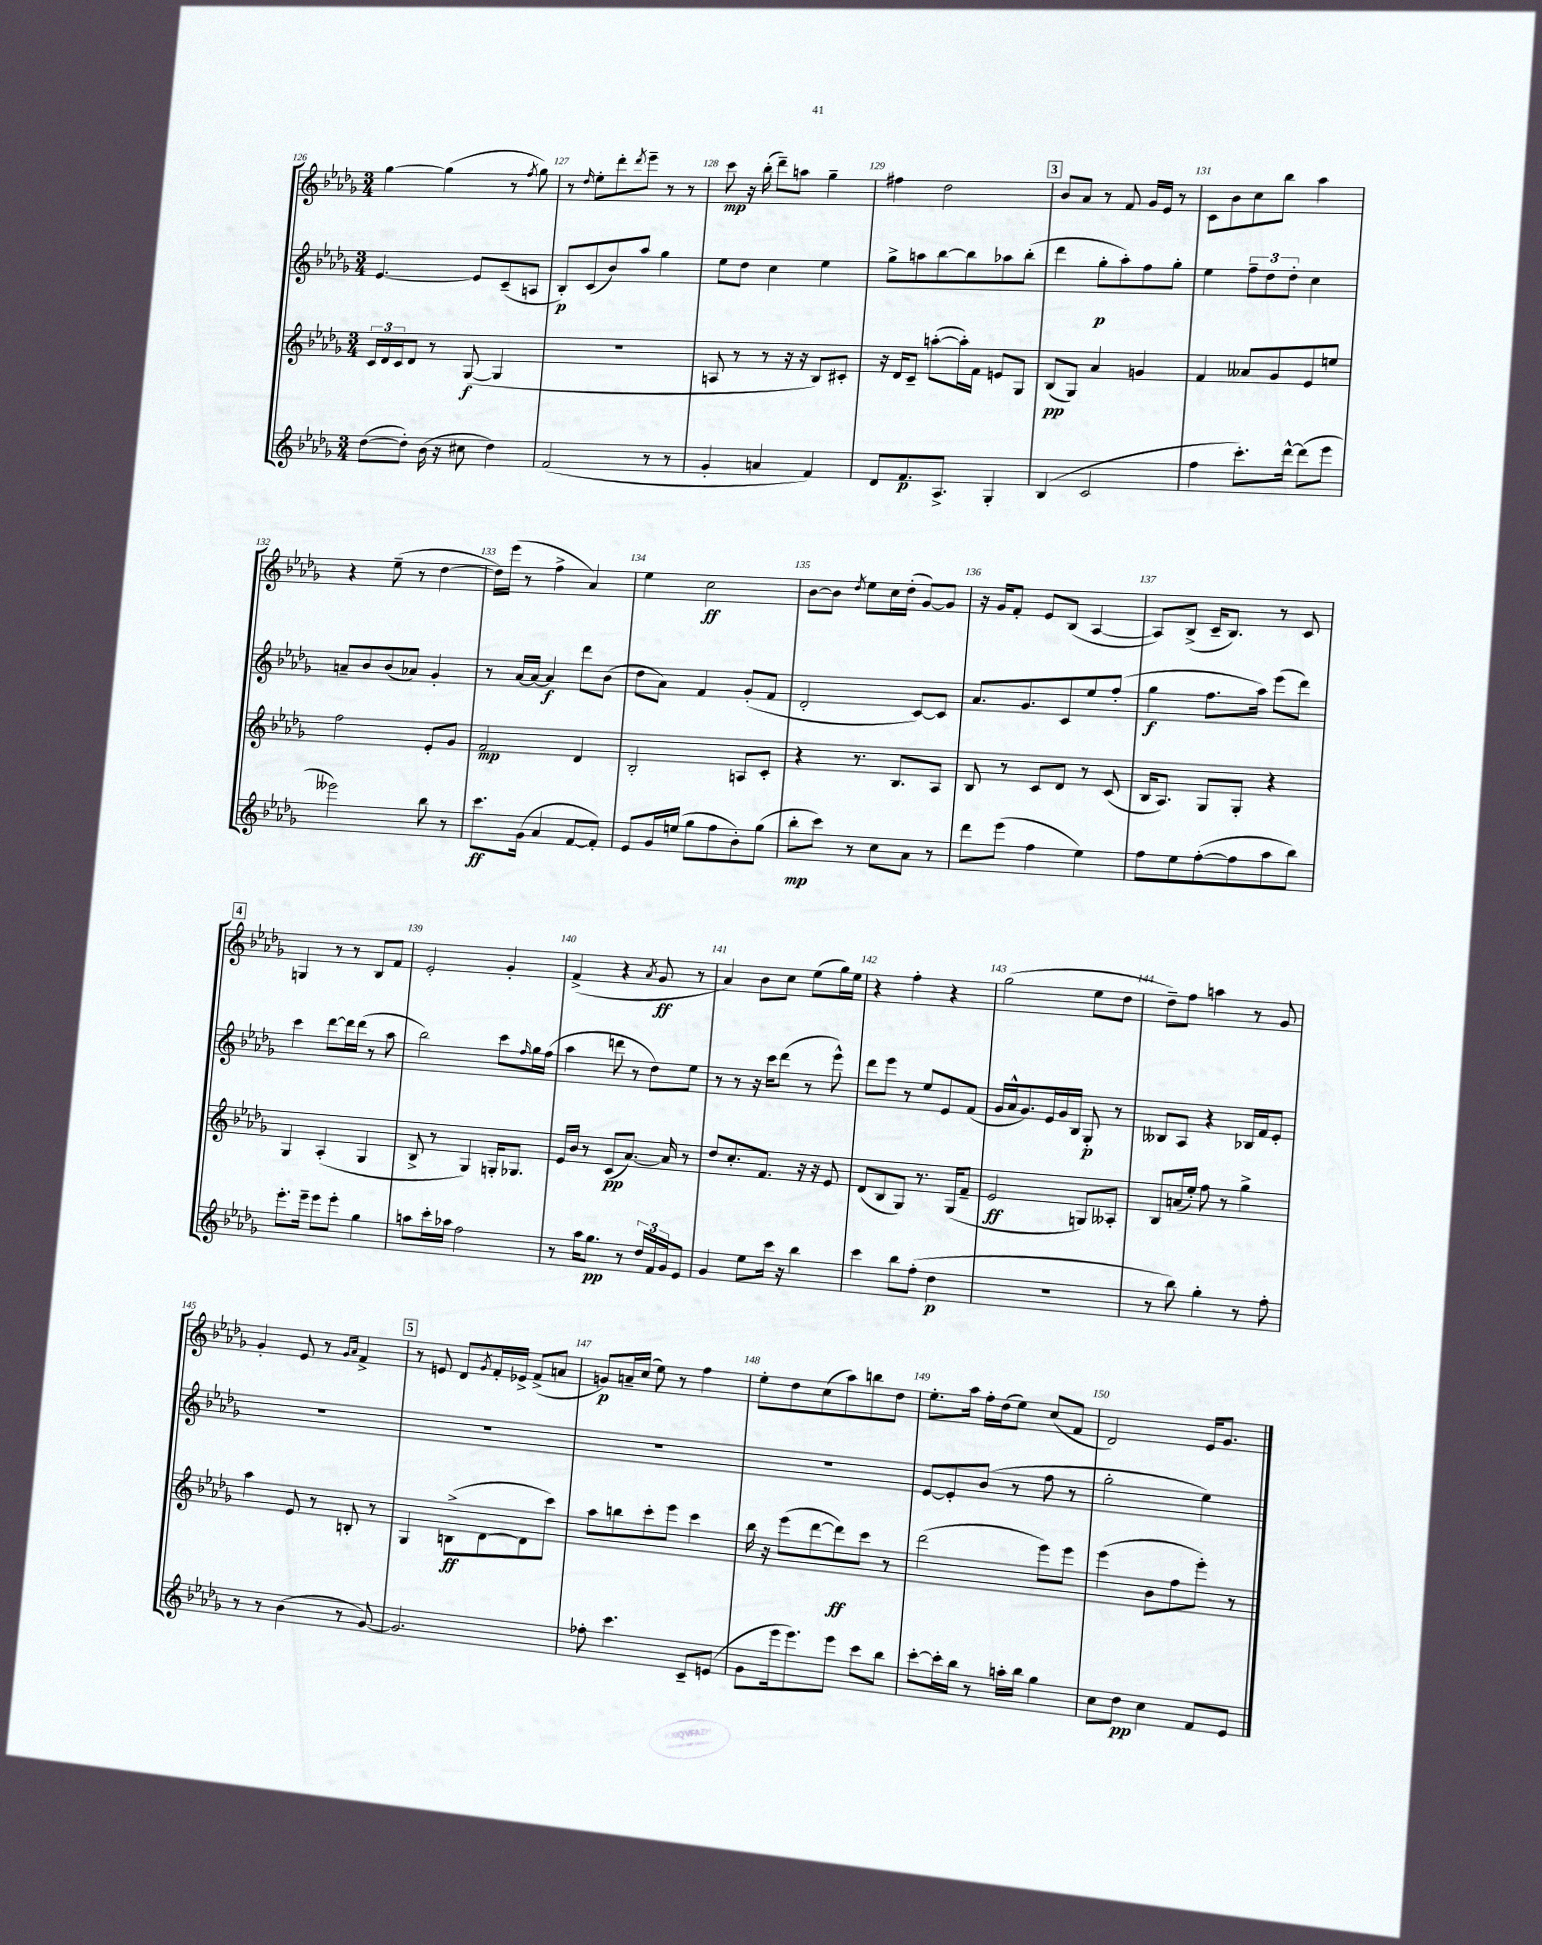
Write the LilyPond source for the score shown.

<<
\new StaffGroup <<
\new Staff = "s0" {
    \clef treble \key des \major \numericTimeSignature \time 3/4
    ges''4~ ges''4( r8 \acciaccatura { f''8 } ges''8) |
    r8 \grace { des''16 } ees''8-. des'''8-. \acciaccatura { des'''8 } ees'''8-- r8 r8 |
    c'''8\mp r16 bes''16-.( des'''8--) a''8 ges''4-- |
    fis''4 des''2 |
    \mark \markup { \box "3" } bes'8 aes'8 r8 f'8 ges'16 ees'16 r8 |
    c'8 bes'8 c''8 bes''8 aes''4 |
    r4 ees''8--( r8 des''4~ |
    des''16) ees'''16( r8 f''4-> aes'4) |
    ees''4 c''2\ff |
    bes'8~ bes'8 \acciaccatura { des''8 } ees''8 c''16 des''16-.( ges'8~) ges'8 |
    r16 ges'16 f'8-. ees'8 bes8( aes4~ |
    aes8) bes8->( c'16-- bes8.) r8 c'8 |
    \mark \markup { \box "4" } g4 r8 r8 bes8 f'8 |
    ees'2-. ges'4-. |
    f'4->( r4 \acciaccatura { aes'8 } ges'8\ff r8 |
    aes'4) bes'8 c''8 ees''8( ges''16) ees''16 |
    r4 f''4-. r4 |
    ges''2( ees''8 des''8 |
    des''8--) f''8 a''4 r8 ges'8 |
    ges'4-. ees'8 r8 \grace { ges'16 aes'16 } f'4-> |
    \mark \markup { \box "5" } r8 e'8 des'8 \acciaccatura { ges'8 } f'16-. ees'16-> f'8->( a'8 |
    g'8\p) a'16-- c''16( ees''8) r8 f''4 |
    ees''8-. des''8 c''8( aes''8) b''8 des''8 |
    ees''8.-. aes''16 f''16-. des''16( ees''8) c''8( f'8 |
    des'2) ees'16 ges'8. \bar "|." |
}
\new Staff = "s1" {
    \clef treble \key des \major \numericTimeSignature \time 3/4
    ees'4.~ ees'8 c'8--( a8 |
    bes8-.\p) c'8( bes'8) aes''8 ges''4 |
    ees''8 des''8 c''4 ees''4 |
    ges''8-> a''8 bes''8~ bes''8 aes''8 bes''8-.( |
    \mark \markup { \box "3" } des'''4 ges''8-.\p aes''8-.) f''8 ges''8-. |
    ees''4 \tuplet 3/2 { f''8-- des''8 des''8-. } c''4 |
    a'8-- bes'8 bes'8( aes'8) ges'4-. |
    r8 aes'16~ aes'16~ aes'4\f des'''8 bes'8( |
    des''8 aes'8) f'4 ges'8-.( f'8 |
    des'2-. c'8~) c'8 |
    aes'8. ges'8. c'8 ees''8 f''8-.( |
    ges''4\f f''8. aes''16) ees'''8( des'''8) |
    \mark \markup { \box "4" } c'''4 des'''8~ des'''16 des'''16( r8 aes''8 |
    bes''2) c'''8 \grace { f''16 } ges''16 f''16( |
    aes''4 d'''8 r8 des''8) ees''8 |
    r8 r8 r16 c'''16 des'''8( r8 ees'''8-^) |
    des'''8 ees'''8 r8 ees''8 ees'8 f'8( |
    ges'16 aes'16-^ ges'8.) ees'16 ges'16 bes16 ges8-.\p r8 |
    beses8 aes8 r4 bes16 f'16 ees'8-. |
    R2. |
    \mark \markup { \box "5" } R2. |
    R2. |
    R2. |
    ees'8~ ees'8-. bes'8( r8 f''8 r8 |
    ges''2-. ees''4) \bar "|." |
}
\new Staff = "s2" {
    \clef treble \key des \major \numericTimeSignature \time 3/4
    \tuplet 3/2 { c'16 des'16 c'16 } des'8 r8 ges8~\f( ges4 |
    R2. |
    a8 r8 r8 r16 r16 bes8) cis'8-. |
    r16 des'16 c'8-- a''8~-.( a''16-.) f'16 e'8 ges8 |
    \mark \markup { \box "3" } bes8\pp( ges8) aes'4 g'4 |
    f'4 aeses'8 ges'8 ees'8 e''8 |
    f''2 ees'8-. ges'8 |
    f'2\mp des'4 |
    bes2-. a8 c'8-. |
    r4 r8. bes8. aes8 |
    bes8 r8 c'8 des'8 r8 c'8( |
    bes16 aes8.) ges8 ges8-. r4 |
    \mark \markup { \box "4" } ges4 aes4-.( ges4 |
    bes8-> r8 ges4) g16-. ges8. |
    ees'16 bes'16 r8 c'8\pp( aes'8.~) aes'16 r8 |
    des''8 c''8.-. f'8. r16 r16 ees'8 |
    des'8( bes8 ges8) r8. ges16( f'8-- |
    ees'2\ff g8) aeses8-. |
    bes8 a'16( ees''16-.) f''8 r8 ges''4-> |
    aes''4 ees'8 r8 b8-. r8 |
    \mark \markup { \box "5" } ges4 b8->\ff( des'8~ des'8 c'''8) |
    aes''8 b''8 c'''8-. ees'''8 c'''4 |
    bes''16 r16 ees'''8( des'''8~ des'''8\ff) c'''8 r8 |
    des'''2( ees'''8) ees'''8 |
    ees'''4( bes'8 f''8 ees'''8-.) r8 \bar "|." |
}
\new Staff = "s3" {
    \clef treble \key des \major \numericTimeSignature \time 3/4
    des''8~( des''8-.) bes'16( r16 cis''8 des''4) |
    f'2( r8 r8 |
    ges'4-. a'4 f'4) |
    des'8 f'8.\p aes8.-> ges4-. |
    \mark \markup { \box "3" } bes4( c'2 |
    f''4 c'''8.-.) des'''16~-^ des'''8( ees'''8 |
    eeses'''2) bes''8 r8 |
    c'''8.\ff ges'16( aes'4 f'8~ f'8-.) |
    ees'8 ges'16 e''16( ges''8 f''8 bes'8-.) ges''8( |
    bes''8-.\mp c'''8) r8 c''8 aes'8 r8 |
    des'''8 ees'''8( f''4 ees''4) |
    f''8 ees''8 f''8~-.( f''8 aes''8 bes''8) |
    \mark \markup { \box "4" } ees'''8.-. ees'''16-- ees'''8 ees'''8-. ges''4 |
    a''8 c'''16-. aes''16 f''2 |
    r8 aes''16 ges''8.\pp r8 \tuplet 3/2 { des''16 f'16 ges'16 } ees'8 |
    ges'4 ees''8 c'''16 r16 bes''4 |
    c'''4 bes''8 f''8-.( des''4\p |
    R2. |
    r8 bes''8) ges''4-. r8 f''8-. |
    r8 r8 bes'4( r8 ges'8~) |
    \mark \markup { \box "5" } ges'2. |
    fes''8-. c'''4. c'8-- e'8( |
    ges'8 ees'''16 ees'''8.) ees'''8 c'''8 bes''8 |
    c'''8~-. c'''16-. bes''16 r8 a''16-. bes''16 ges''4 |
    c''8 des''8\pp c''4 f'8 ees'8 \bar "|." |
}
>>
>>
\layout { \context { \Score currentBarNumber = #126 \override BarNumber.break-visibility = ##(#f #t #t) barNumberVisibility = #all-bar-numbers-visible } }
